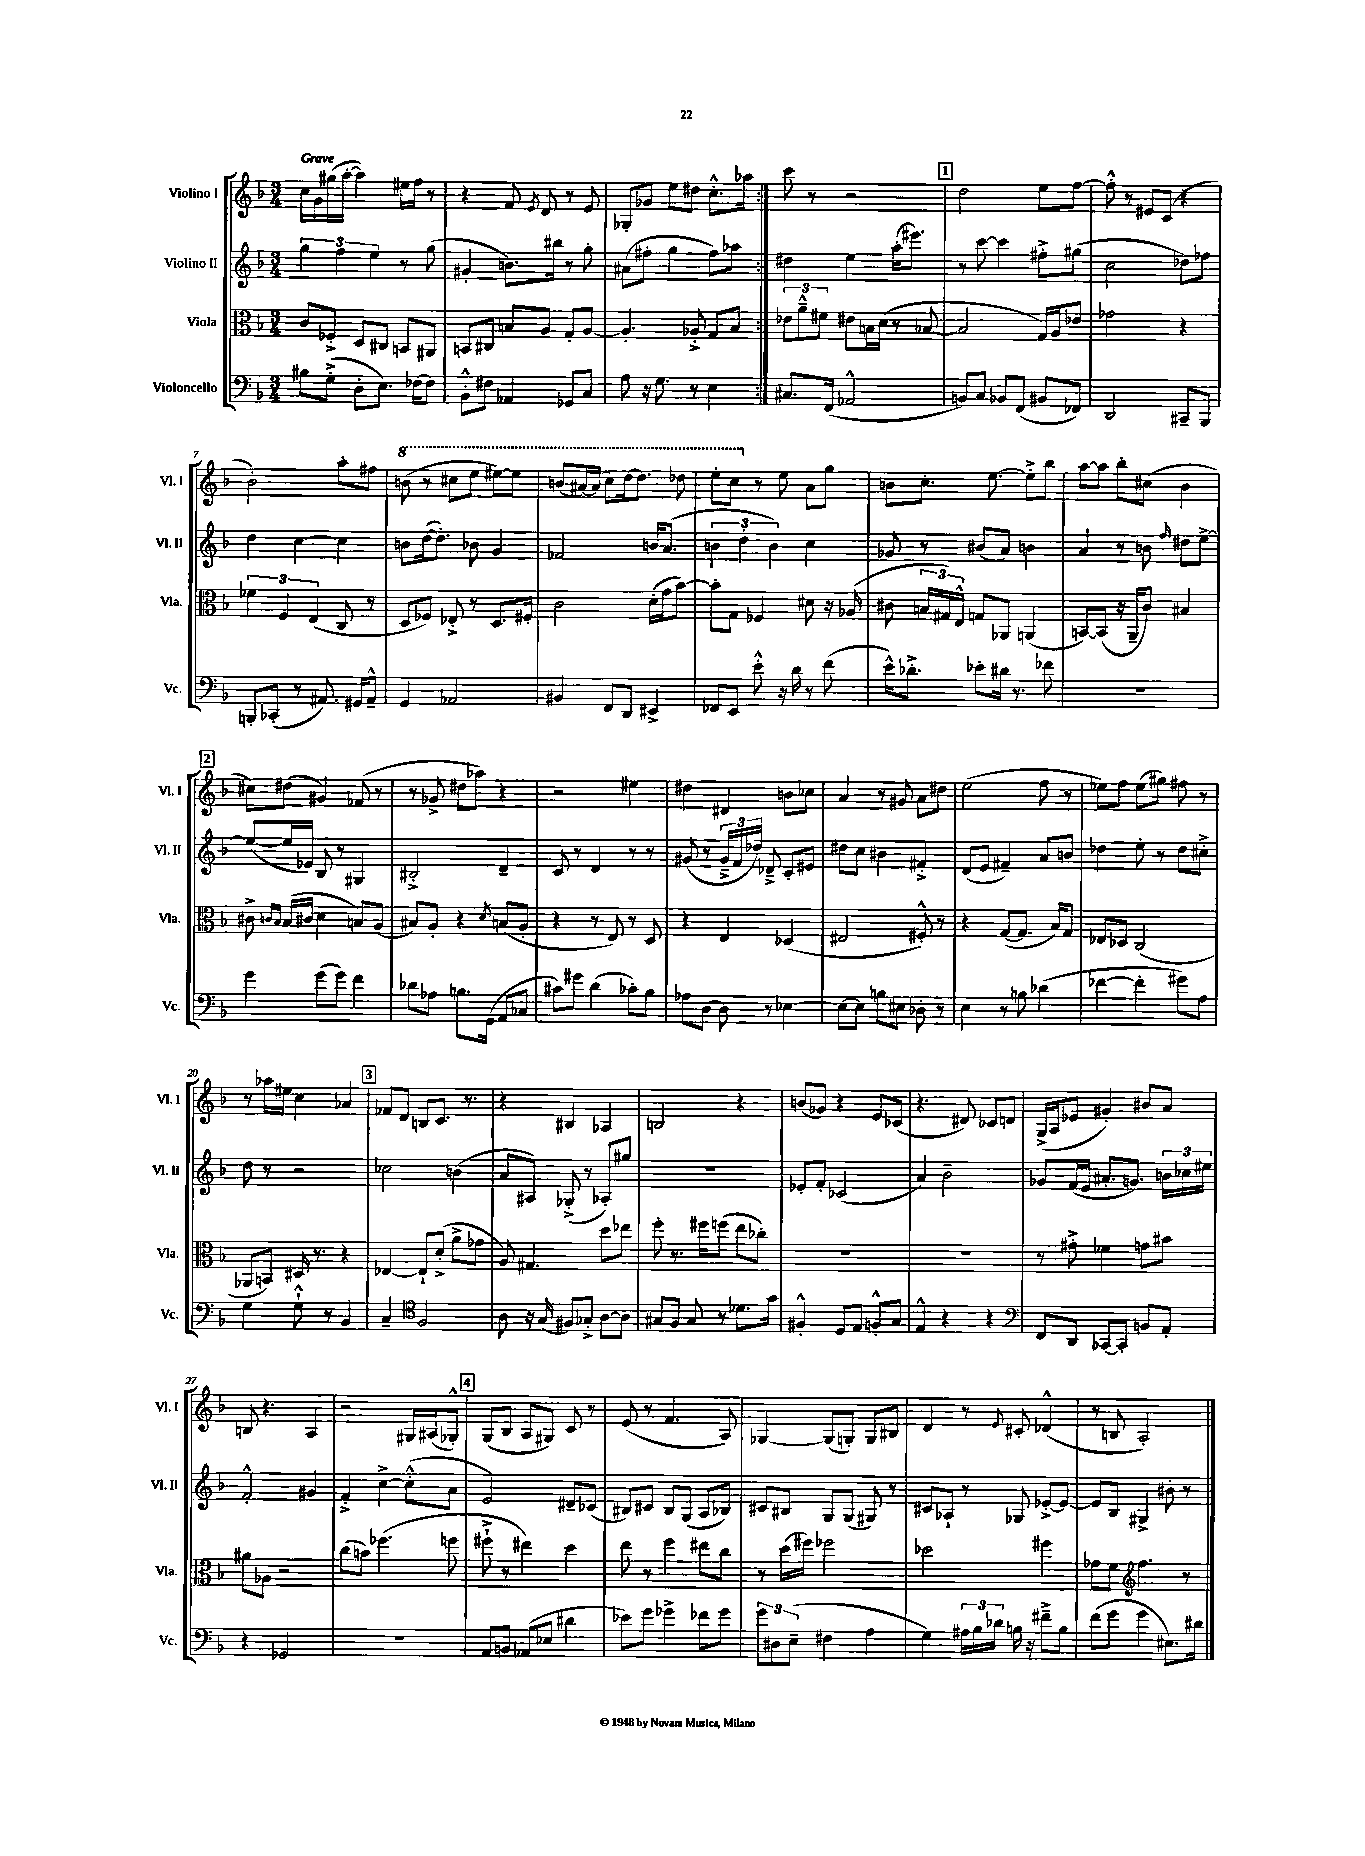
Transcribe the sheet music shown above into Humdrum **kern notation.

**kern	**kern	**kern	**kern
*staff4	*staff3	*staff2	*staff1
*clefF4	*clefC3	*clefG2	*clefG2
*k[b-]	*k[b-]	*k[b-]	*k[b-]
*M3/4	*M3/4	*M3/4	*M3/4
8B#	8c	6gg	16cc
.	.	.	16g
(8G'^	8F-'^	.	(16gg#
.	.	6ff	.
.	.	.	[16aa'
8D'	8D	.	4aa])
.	.	6ee	.
8.E)	8C#	.	.
.	8BB	8r	16ee#
[16F-	.	.	16ff
8F-]	8AA#	(8gg	8r
=	=	=	=
8BB-'^^	8BB	4g#'	4r
8F#	8C#	.	.
4AA-	8B	8.b)	8f
.	.	.	8qe
.	8A	.	8d
.	.	16bb#	.
8GG-	8G'	8r	8r
8C	[8A	8gg'	8e
=	=	=	=
8A	4.A']	(8a#	8G-'
16r	.	8ff#'	8g-
8.G	.	.	.
.	.	4gg	8ee
8r	8A-'^	.	8dd#
4E	8G	8ff#)	8.cc'^^
.	8B-	8aa-	.
.	.	.	16aa-
=:|!	=:|!	=:|!	=:|!
8.C#	12e-	4dd#	8ccc
.	12a~^^	.	.
.	.	.	8r
.	12f#	.	.
(16FF	.	.	.
2AA-^^	8e#	4ee	2r
.	16B	.	.
.	(16d	.	.
.	8r	(16aa'	.
.	.	8.eee#)	.
.	[8B-	.	.
=	=	=	=
8BB)	2B-]	8r	2dd
8C	.	[8ccc	.
8BB-	.	4ccc]	.
(8FF	.	.	.
8BB#	16G)	8ff#'^	8ee
.	16A	.	.
8FF-)	8e-	(8gg#	[8ff
=	=	=	=
2DD	2g-	2cc	8ff'^^]
.	.	.	8r
.	.	.	8e#
.	.	.	(8c
8CC#~	4r	8dd-)	4r
8BBB-	.	8ff-	.
=	=	=	=
8BBB'	6f-	4dd	2b-')
(8CC-'	.	.	.
.	6F	.	.
8r	.	[4cc	.
.	(6E	.	.
8.AA#)	.	.	.
.	8C	4cc]	8aa'
16GG#	.	.	.
8AA#~^^	8r	.	8ff#
=	=	=	=
4GG	8D	8b	(8bb
.	8F-)	([16dd	8r
.	.	8.dd'])	.
2AA-	8E-'^	.	8ccc#
.	8r	8b-	8eee
.	8.D	4g	[8eee#)
.	.	.	8eee#]
.	16F#'	.	.
=	=	=	=
4BB#	2c	2f-	(8bb
.	.	.	[16aa#)
.	.	.	(16aa#]
8FF	.	.	8ccc)
8DD	.	.	[16ddd
.	.	.	8.ddd]
4EE#^	(16d'	16b	.
.	16g	(8.a	.
.	[8b-)	.	8ddd-
=	=	=	=
8FF-	8b-']	6b	8eee'
8EE	8G	.	8ccc
.	.	6dd'	.
8e'^^	4F-	.	8r
.	.	6b)	.
16r	.	.	8ee
16d	.	.	.
8r	8d#	4cc	8a
(8f	16r	.	8gg
.	(16A-	.	.
=	=	=	=
16e^^)	8c#	8g-	8b
8.d-'^	.	.	.
.	24B	8r	8.cc'
.	24G#)	.	.
.	24E^^	.	.
8e-'	8G	(8b#	.
.	.	.	[8.ee
16d#	8AA-	8a)	.
8.r	.	.	.
.	(4AA	4b	8ee'^]
8f-	.	.	8bb-
=	=	=	=
2.r	[8BB)	4a	[8aa
.	(8BB]	.	8aa]
.	16r	8r	8bb-'
.	16AA~	.	.
.	8c)	8b	(8cc#
.	.	16qqff	.
.	4B#	8dd#	4b-
.	.	[8ee^	.
=	=	=	=
4g	8c#^	(8ee_	8cc#)
.	16qqc	.	.
.	16qqB-	.	.
.	(16B-	16ee]	(8dd#
.	16c#	16e-)	.
(8g	4d	8B-	4g#)
8g)	.	8r	.
4f	8B)	4G#	(8f-
.	(8A	.	8r
=	=	=	=
8d-	8B#)	2B#'^	8r
8A-	8A'	.	8g-^
8.B	4r	.	8dd#
.	.	.	8aa-)
(16GG	.	.	.
.	8qd	.	.
8AA	(8B	4d~	4r
8C-	8A'	.	.
=	=	=	=
8c#)	4r	8c	2r
8g#	.	8r	.
(4d	8r	4d	.
.	8E)	.	.
8c-')	8r	8r	4ee#
8B-	8D	8r	.
=	=	=	=
8A-	4r	(8g#	4dd#
[8D	.	8r	.
8D]	4E	24g#~^	4d#
.	.	24f	.
.	.	24dd-)	.
8r	.	8d-~^	.
[4E-	(4D-	8c'	8b
.	.	8e#	8cc-
=	=	=	=
8E-_	2E#	8dd#	4a
8E-]	.	8cc	.
8B	.	4b#	8r
8E#	.	.	8g#
8D-'	8F#'^^)	4f#'^	8a
8r	8r	.	8dd#
=	=	=	=
4E	4r	(8d	(2ee
.	.	8e	.
8r	([8G	4f#~)	.
8B	8.G]	.	.
(4d-	.	8a	8ff
.	16B-)	.	.
.	8G	8b	8r
=	=	=	=
[4f-	8E-	4dd-	8ee-)
.	8D-	.	8ff
4f-']	(2C	8ee'	(8ee-
.	.	8r	8gg#)
8g#)	.	8dd-	8ff#
8A	.	8cc#'^	8r
=	=	=	=
4G	8AA-	8dd	8r
.	8BB)	8r	16aa-
.	.	.	16ee#
8G`^^	16D#	2r	4cc
.	8.r	.	.
8r	.	.	.
4BB-	4r	.	4a-
=	=	=	=
4C~	[4E-	2cc-	8f-
.	.	.	8d
*clefC4	*	*	*
2F	8E-`]	.	8B
.	(8d'^	.	8.c
.	8a^	(4b	.
.	.	.	8.r
.	8g-	.	.
=	=	=	=
8A	8A)	8a	4r
16r	4.G#	8A#)	.
(16G	.	.	.
8F#)	.	(8G-'^	4B#
8G-'^	.	8r	.
[8A	8dd	8A-')	4A-
8A]	8ee-	8gg#	.
=	=	=	=
8G#	8ff'	2.r	2B
8F	8.r	.	.
8G#	.	.	.
.	16ff#	.	.
8r	(8ff	.	.
8.d-	8ee	.	4r
.	8cc-')	.	.
16g	.	.	.
=	=	=	=
4F#'^^	2.r	8e-'	(8b
.	.	8f'	8g-)
8D	.	(2c-	4r
8E	.	.	.
8F'^^	.	.	8e
8G	.	.	(8c-
=	=	=	=
4E^^	2.r	4a)	4.r
4r	.	2b-~	.
.	.	.	8d#)
4r	.	.	8c-
.	.	.	8d
=	=	=	=
*clefF4	*	*	*
8FF	8r	8g-	(16G^
.	.	.	16A
8DD	8g#'^	(16f	8e-
.	.	16e	.
[8CC-	4f-	8.a#'	4g#')
8CC-']	.	.	.
.	.	8.g)	.
8BB	8g	.	8b#
8AA'	8b#	24b	8a
.	.	24cc-	.
.	.	24ee#	.
=	=	=	=
4r	8a#	2f'^^	8B
.	8A-	.	4.r
2GG-	2r	.	.
.	.	4g#	4A
=	=	=	=
2.r	(8cc	4f'^	2r
.	8b)	.	.
.	(4.ff-	[4cc^	.
.	.	(8cc'^^]	16G#
.	.	.	(16A#
.	8ff	8a	8G-'^^)
=	=	=	=
8AA	8ff#`^	2e)	(8G
8BB	8r	.	8B-
(8AA-	4ee#)	.	8A
8E-	.	.	8G#)
4d#	4dd	8d#~	8c
.	.	(8c-	8r
=	=	=	=
8e-)	8ee	8B#)	(8e
8g	8r	8c#	8r
4g-^	4ff	8B#	4.f
.	.	(8G	.
8f-	8ee#	8A	.
8g-	8cc	8B-)	8A)
=	=	=	=
12g	8r	8c#	[4G-
12D#	.	.	.
.	(16dd	8B#	.
(12E~	.	.	.
.	16ff#)	.	.
4F#	2ff-	8G	(8G-]
.	.	(8G	8G')
4A	.	8G#)	8G
.	.	8r	8B#
=	=	=	=
4G)	2dd-	8c#	4d
.	.	8A-`	.
24A#	.	8r	8r
24B-	.	.	.
24d-	.	.	.
.	.	.	8qqe
16B	.	8G-	8c#'
16r	.	.	.
8f#~^	4ff#	[8e-'^	(4d-^^
8B	.	8e-_	.
=	=	=	=
(8f	8g-	8e-]	8r
8g	8f	8B-	8B
*	*clefG2	*	*
4g	4.ff	4G#^	2A')
8.E#)	.	8b#'	.
.	8r	8r	.
16d#	.	.	.
==	==	==	==
*-	*-	*-	*-
